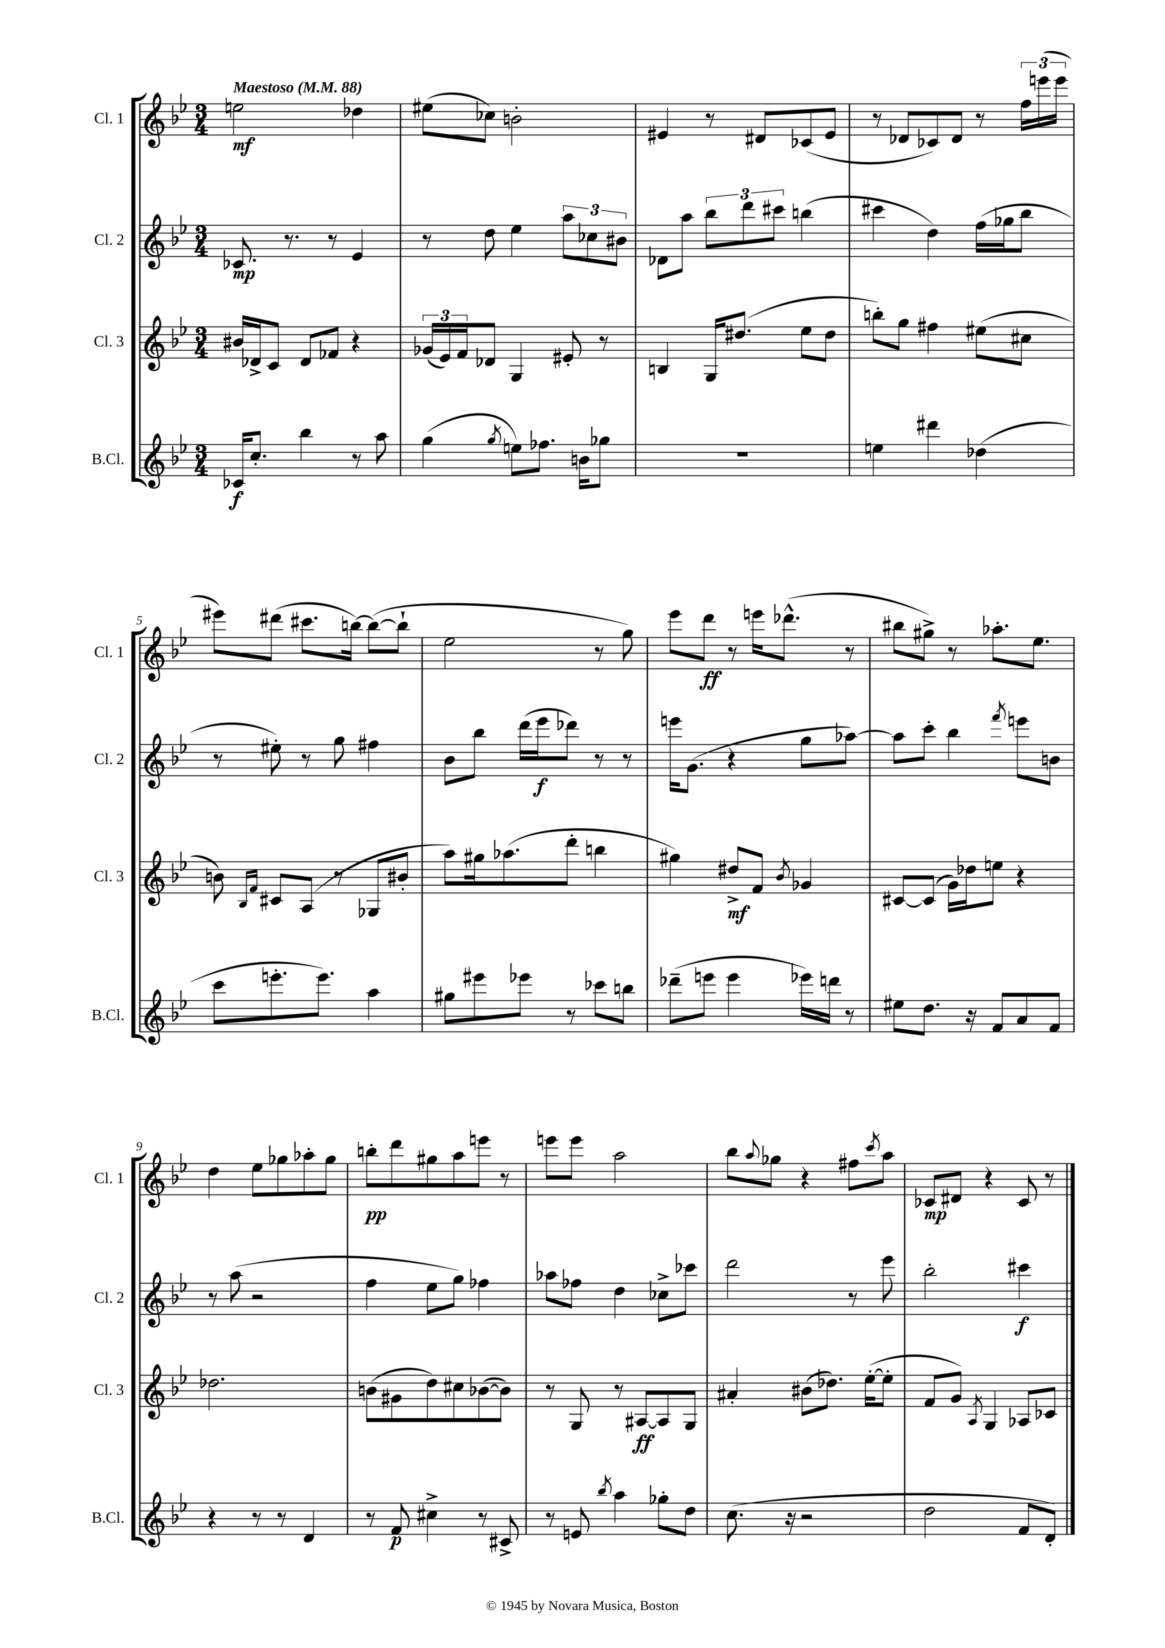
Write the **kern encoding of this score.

**kern	**kern	**kern	**kern
*staff4	*staff3	*staff2	*staff1
*clefG2	*clefG2	*clefG2	*clefG2
*k[b-e-]	*k[b-e-]	*k[b-e-]	*k[b-e-]
*M3/4	*M3/4	*M3/4	*M3/4
*MM88	*MM88	*MM88	*MM88
16c-	16b#	8.c-	2ee
8.cc'	16d-^	.	.
.	8c	.	.
.	.	8.r	.
4bb-	8d-	.	.
.	8f-	8r	.
8r	4r	4e-	4dd-
8aa	.	.	.
=	=	=	=
(4gg	(24g-	8r	(8ee#
.	24e-)	.	.
.	24f	.	.
.	8d-	8dd	8cc-)
8qgg	.	.	.
8ee)	4G	4ee-	2b'
8.ff-	.	.	.
.	8e#'	12aa	.
16b	.	.	.
.	.	12cc-	.
8gg-	8r	.	.
.	.	12b#	.
=	=	=	=
2.r	4B	8d-	4e#
.	.	8aa	.
.	16G	12bb-	8r
.	(8.dd#	.	.
.	.	12ddd	.
.	.	.	8d#
.	.	12ccc#	.
.	8ee-	(4bb	(8c-
.	8dd#	.	8e#
=	=	=	=
4ee	8bb')	4ccc#	8r
.	8gg	.	8d-
4ddd#	4ff#	4dd)	8c-)
.	.	.	8d-
(4dd-	(8ee#	(16ff	8r
.	.	16gg-	.
.	8cc#	8bb-	24ff
.	.	.	(24eee
.	.	.	24eee
=	=	=	=
8ccc	8b)	8r	8eee#)
.	16qqB-	.	.
.	16qqf	.	.
8.eee'	8c#	8ee#')	(8ddd#
.	(8A	8r	8.ccc#
8.eee)	.	.	.
.	8r	8gg	.
.	.	.	[16bb)
4aa	8G-	4ff#	(8bb_
.	8b#'	.	8bb`]
=	=	=	=
8gg#	8aa)	8b-	2ee-
8eee#	16gg#	8bb-	.
.	(8.aa-	.	.
8eee-	.	(16ddd	.
.	.	16eee-	.
8r	8ddd'	8ddd-)	.
8ccc-	4bb	8r	8r
8bb	.	8r	8gg)
=	=	=	=
(8ddd-~	4gg#)	16eee	8eee-
.	.	(8.g	.
8eee	.	.	8ddd
4eee	8dd#^	4r	8r
.	8f	.	16eee
.	.	.	(8.ddd-^^
.	8qb-	.	.
16eee-)	4g-	8gg	.
16ddd	.	.	.
8r	.	[8aa-)	8r
=	=	=	=
8ee#	[8c#	8aa-]	8bb#
8.dd	(8c#]	8ccc'	8gg#^)
.	16g)	4bb-	8r
16r	16dd-	.	.
8f	8ee	.	8.aa-'
.	.	8qfff	.
8a	4r	8eee	.
.	.	.	8.ee-
8f	.	8b	.
=	=	=	=
4r	2.dd-	8r	4dd
.	.	(8aa	.
8r	.	2r	8ee-
8r	.	.	8gg-
4d	.	.	8aa-'
.	.	.	8gg-
=	=	=	=
8r	(8b	4ff	8bb'
8f	8g#	.	8ddd
4cc#^	8dd)	8ee-	8gg#
.	8cc#	8gg)	8aa
8r	([8b-	4ff-	8eee
8c#^	8b-])	.	8r
=	=	=	=
8r	8r	8aa-	8eee
8e	8G	8ff-	8eee
8qbb-	.	.	.
4aa	8r	4dd	2aa
.	[8A#	.	.
8gg-'	8A#]	8cc-^	.
8dd	8G	8ccc-	.
=	=	=	=
(8.cc	4a#'	2ddd	8bb-
.	.	.	8qqaa
.	.	.	8gg-
16r	.	.	.
2r	(8b#	.	4r
.	8.dd-)	.	.
.	.	8r	8ff#
.	([16ee-'	.	.
.	.	.	8qccc
.	8ee-']	8eee-	8aa
=	=	=	=
2dd	8f	2bb-'	8c-
.	8g)	.	8d#
.	8qA	.	.
.	4G	.	4r
8f	8A-	4ccc#	8c-
8d')	8c-	.	8r
==	==	==	==
*-	*-	*-	*-
